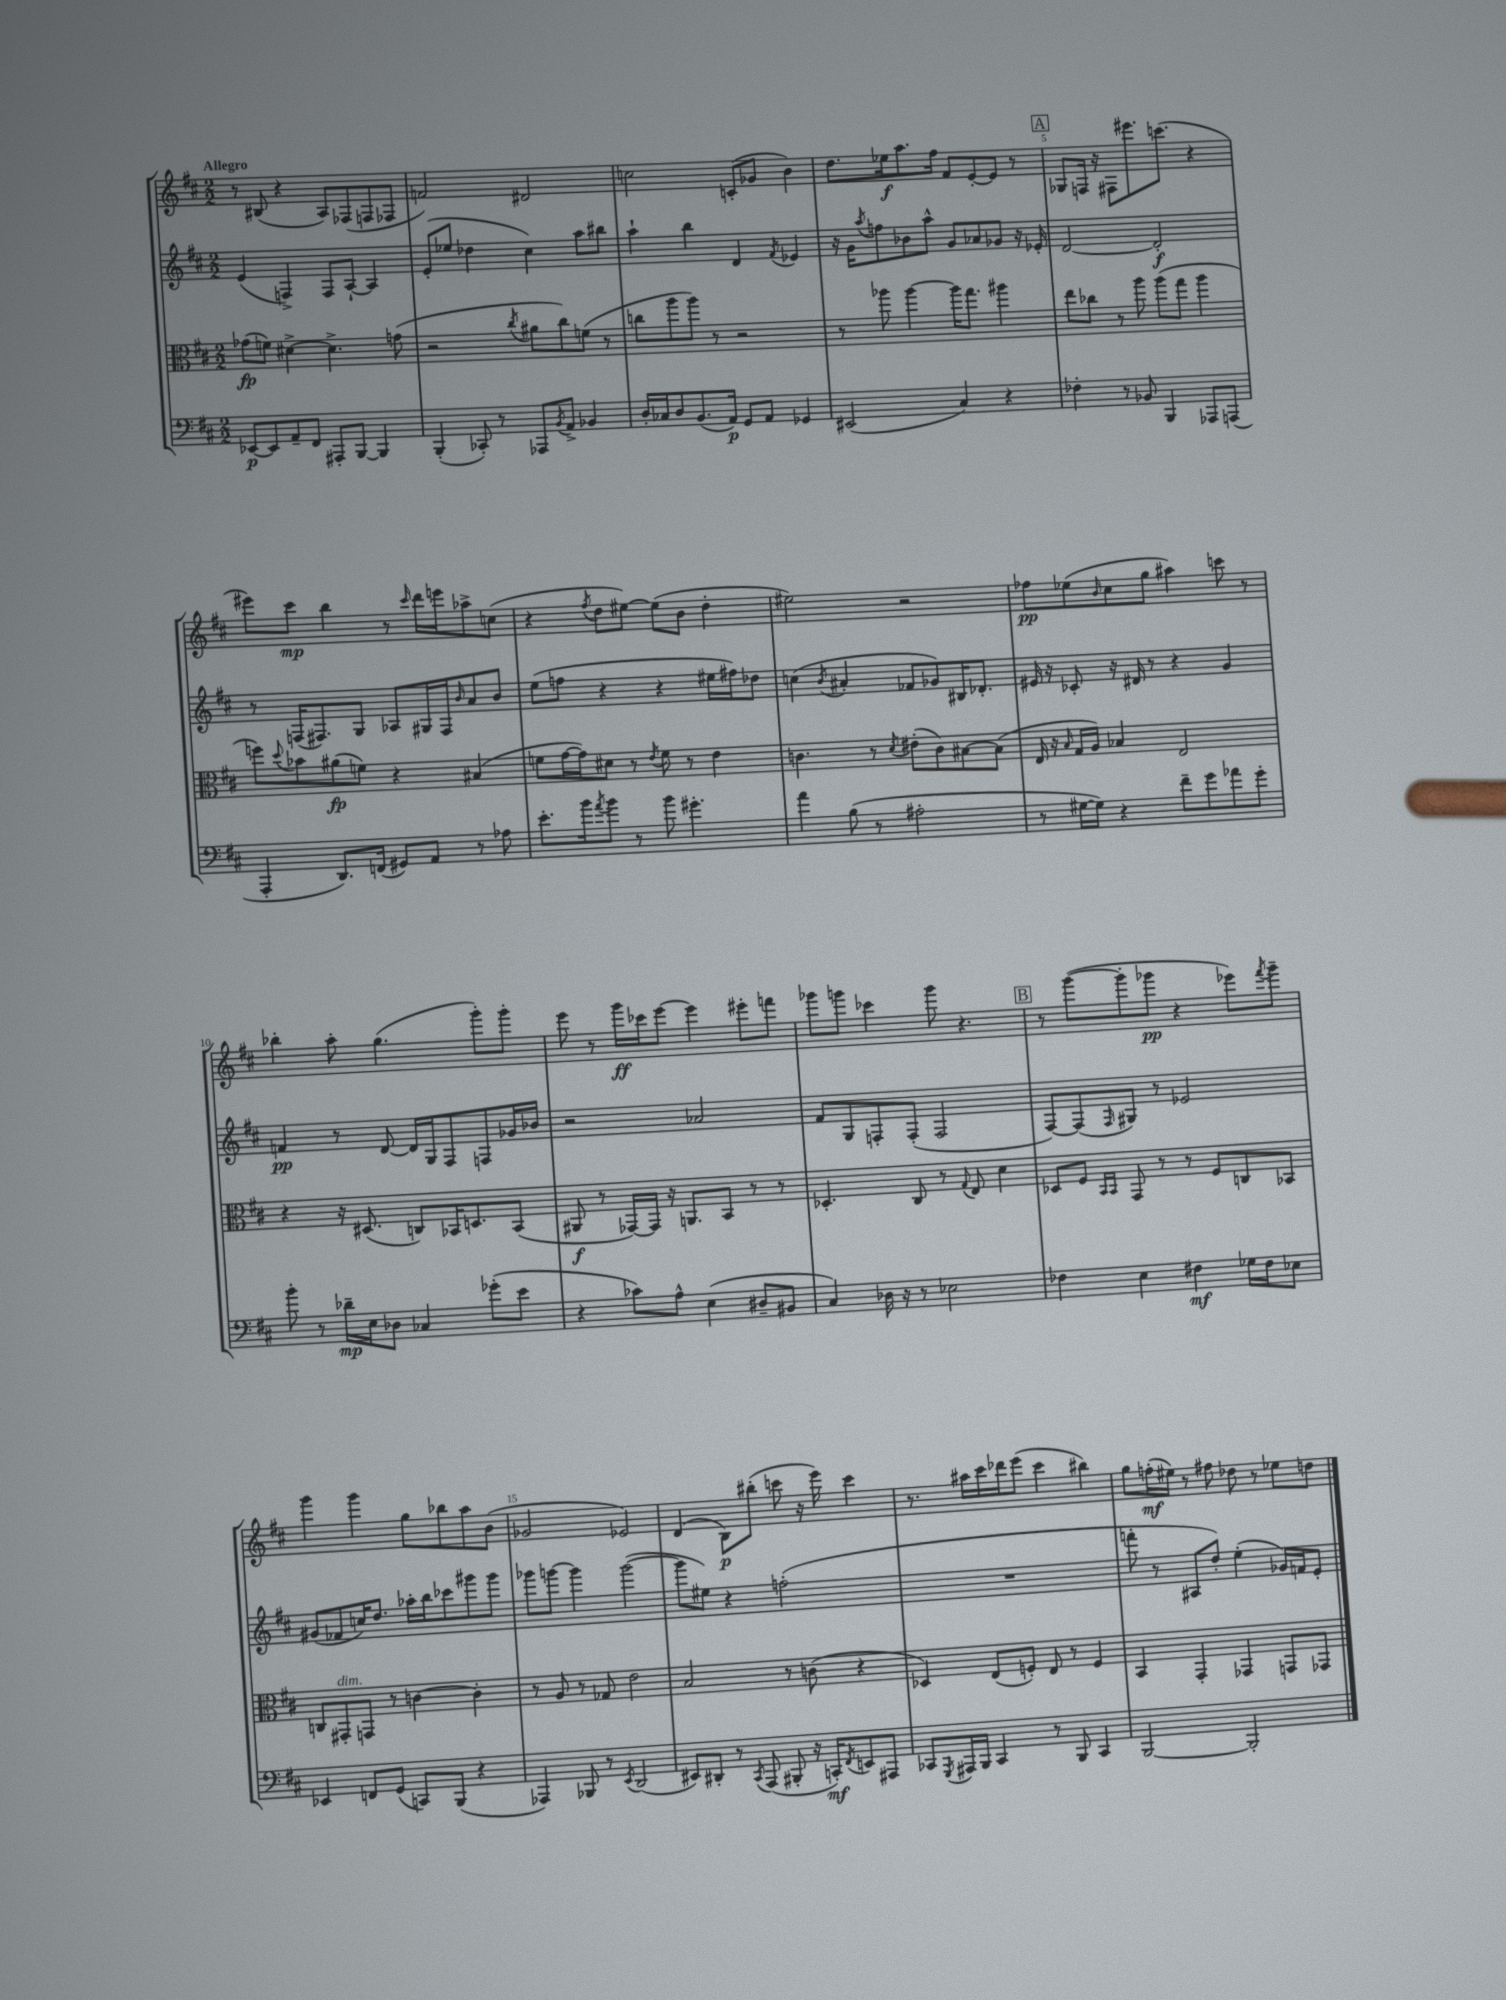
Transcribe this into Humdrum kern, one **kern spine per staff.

**kern	**kern	**kern	**kern
*staff4	*staff3	*staff2	*staff1
*clefF4	*clefC3	*clefG2	*clefG2
*k[f#c#]	*k[f#c#]	*k[f#c#]	*k[f#c#]
*M2/2	*M2/2	*M2/2	*M2/2
[8EE-	(8g-	(4e	8r
8EE-]	8f)	.	(8B#
8AA~	[4d#^	4F^)	4r
8FF#	.	.	.
8AAA#'	4.d#^]	8F	8A)
[8BBB	.	[8A`	(8F-
4BBB]	.	4A]	8F
.	(8g	.	8F-
=	=	=	=
(4BBB'	2r	(8e'	2f)
.	.	8ee-	.
8CC-')	.	4dd-	.
8r	.	.	.
.	8qcc#	.	.
8AAA-	8a#	4cc#)	2d#
8qBB	.	.	.
8AA^	8cc#)	.	.
4BB-	(8f	8aa	.
.	8r	8bb#	.
=	=	=	=
16D'	8cc	4aa`	2cc
16C-	.	.	.
8D	8aa	.	.
(8.BB	8aa)	4bb	.
.	8r	.	.
16AA)	.	.	.
8GG	2r	4d	(8c'
8AA	.	.	8g-
.	.	8qf#	.
4GG-	.	4e-	4b)
=	=	=	=
(2EE#	8r	16r	8.dd
.	.	16g	.
.	.	8qaa	.
.	8aa-	8ff	.
.	.	.	16ee-
.	[4aa-	8b-	8.aa
.	.	8aa^^	.
.	.	.	16ff#
4C#)	16aa-]	8g	8f#
.	8.gg	.	.
.	.	8a-	[8e'
4r	4aa#	8g-	8e]
.	.	16r	8r
.	.	16e-'	.
=	=	=	=
4F-'	8ee	[2d	8G-
.	8cc-	.	16F
.	.	.	16r
8r	8r	.	8F#
8BB-	8aa	.	8.eee#
4BBB	(8aa	2d']	.
.	.	.	(8.ccc
.	8gg	.	.
8AAA-	4aa	.	4r
(8AAA	.	.	.
=	=	=	=
4AAA'	8ff)	8r	8eee#)
.	8qqdd	.	.
.	8b-	(16F	8ccc#
.	.	8.F#)	.
8.DD)	(8a#	.	4bb
.	8f)	8G	.
(16FF	.	.	.
8GG#)	4r	8A-	8r
.	.	.	16qqccc#
8AA	.	16G#	16ddd
.	.	16F#	16eee
.	.	16qqb	.
8r	(4B#	8a	8aa-^
8A-	.	8b	(8cc
=	=	=	=
8.e'	8f	(8ee	4r
.	[16g	8ff	.
16b	16g])	.	.
8qa	.	.	8qff#
8b	8d#	4r	8dd
8r	8r	.	[8ee#)
.	8qe	.	.
8b	8f	4r	(8ee#]
4.g#'	8r	.	8b
.	4e	16ee#	4dd'
.	.	16ff#)	.
.	.	8dd-	.
=	=	=	=
4a	4.c	(4cc	2ee#)
.	.	8qb	.
(8B	.	4a#'	.
8r	8r	.	.
.	8qd	.	.
2A#'	(8e#'	8f-	2r
.	8c)	8g-)	.
.	[8B#	16B#	.
.	.	8.d-'	.
.	(8B#]	.	.
=	=	=	=
8r	16E	16e#	8ff-
.	16r	16r	.
.	16qqB	.	.
[16G#	16G	8c-'	(8ee-
16G#])	16A)	.	.
.	.	.	16qqb
4r	4B-	16r	8cc#
.	.	16d#	.
.	.	8r	8gg
8f#~	2E	4r	4aa#)
8g	.	.	.
8a-	.	4g	8ccc
8g'	.	.	8r
=	=	=	=
8b'	4r	4f	4bb-'
8r	.	.	.
16d-~	16r	8r	8aa'
16E	(8.D#	.	.
8D-	.	[8d	(4.gg
4C-	8C)	16d]	.
.	.	16G	.
.	16BB-	8F#	.
.	8.D	.	.
(8g-'	.	8F	8ggg')
8e	(8BB-	16g-	8ggg'
.	.	16b-	.
=	=	=	=
4r	8AA#	2r	8eee
.	8r	.	8r
8c-)	[16GG-)	.	16ggg
.	16GG-]	.	16ccc-
8A^^	16r	.	[8eee
.	8.AA	.	.
(4E	.	2a-	4eee]
.	8BB	.	.
8D#~	8r	.	8eee#'
8BB#	8r	.	8fff
=	=	=	=
4C#)	4.D-'	8f#	8ggg-
.	.	8G	8ggg
16D-	.	8F'	4ccc-
16r	.	.	.
8r	8C#	(8F'	.
2E-	8r	2F	8ggg
.	8qqG	.	.
.	8E	.	4.r
.	4d	.	.
=	=	=	=
4F-	8D-	[8F#)	8r
.	8F#	(8F#]	([8ggg
.	16qqBB	.	.
.	16qqBB	16qqF#	.
4E	8GG	8G#)	8ggg']
.	8r	8r	8ggg-
4F#	8r	2e-	4r
.	8F#	.	.
16G-	8C	.	8eee-)
16F#	.	.	.
.	.	.	8qfff#
8E-	8BB-	.	8ggg-~
=	=	=	=
4EE-	8C	(8g#	4ggg
.	8GG#'	8f-	.
8FF	8GG	16cc)	4ggg
.	.	8.dd	.
(8GG	8r	.	.
8CC)	[4c	16aa-'	8gg
.	.	16bb	.
(8BBB	.	8ccc-	8bb-
4r	4c']	8ggg#	8aa
.	.	8ggg#	(8b
=	=	=	=
4AAA-)	8r	8ggg-	2g-
.	8A	[8ggg	.
8BBB-	8r	4ggg]	.
8r	8G-	.	.
8qEE	.	.	.
(2DD	2e	([2ggg	2e-)
=	=	=	=
8EE#)	2B	8ggg]	(4d
8DD#'	.	8ee#)	.
8r	.	4r	8B)
8qCC#	.	.	.
(8AAA	.	.	(8bb#'
8BBB#'	8r	(2ff'	8ccc
16r	(8c	.	16r
16CC')	.	.	16eee)
8qFF#	.	.	.
8EE	4r	.	4ccc
8AAA#	.	.	.
=	=	=	=
8CC-	4D-)	1r	8.r
8qGGG	.	.	.
16AAA#	.	.	.
16BBB	.	.	16aa#
4CC-	(8E	.	16ccc#
.	.	.	16ddd-
.	8F')	.	(8eee
8r	8E	.	4ccc#
8BBB	8r	.	.
4CC-	4F	.	4bb#)
=	=	=	=
[2BBB	4BB	8fff'	8gg
.	.	8r	(16ff'
.	.	.	16ee#)
.	4GG'	8A#	8r
.	.	8dd')	8ff#
2BBB']	4GG-	(4ee'	8dd-
.	.	.	8r
.	8GG	16g-)	8ee-
.	.	16f	.
.	8GG-	8e'	8dd
==	==	==	==
*-	*-	*-	*-
